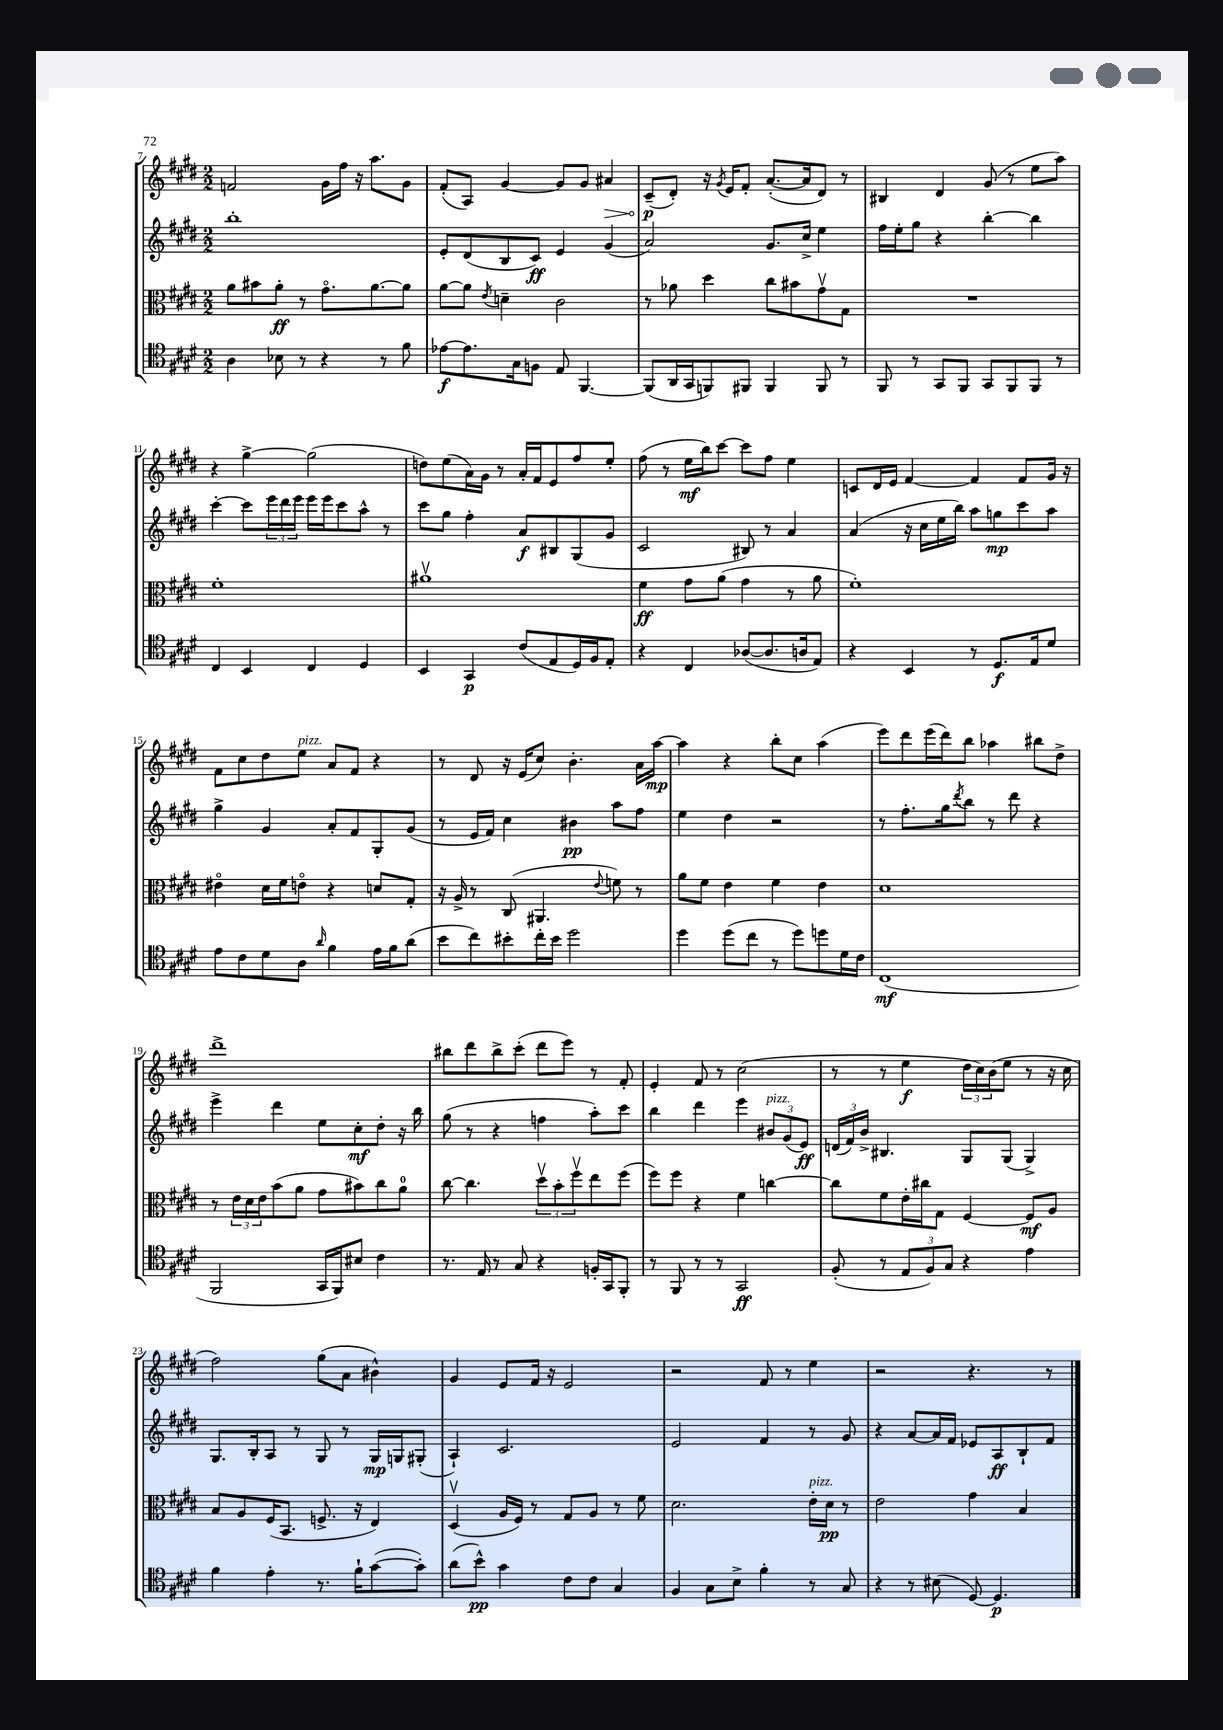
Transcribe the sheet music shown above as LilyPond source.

<<
\new StaffGroup <<
\new Staff = "s0" {
    \clef treble \key e \major \numericTimeSignature \time 2/2
    f'2 gis'16 fis''16 r16 a''8. gis'8 |
    fis'8-.( a8) gis'4~ gis'8 gis'8 \once \override Hairpin.circled-tip = ##t ais'4\> |
    cis'8--\p\!( dis'8-.) r16 \acciaccatura { gis'8 } e'16 fis'8-. a'8.~-.( a'16 dis'8) r8 |
    bis4 dis'4 gis'8( r8 e''8 a''8) |
    r4 gis''4~-> gis''2( |
    d''8) e''8( a'16) gis'16 r8 a'16-. fis'16 e'8 fis''8 e''8-. |
    fis''8( r8 e''16\mf b''16) cis'''8~ cis'''8 fis''8 e''4 |
    c'8 dis'16 e'16 fis'4~ fis'4 fis'8 gis'16 r16 |
    fis'8 cis''8 dis''8 e''8^\markup { \italic "pizz." } a'8 fis'8 r4 |
    r8 dis'8 r16 e'16( cis''8) b'4.-. a'16 a''16~\mp |
    a''4 r4 b''8-. cis''8 a''4( |
    e'''8) dis'''8 e'''16( dis'''16) b''8 aes''4 bis''8 dis''8-> |
    dis'''1-> |
    bis''8 dis'''8 bis''8-> cis'''8-.( dis'''8 e'''8) r8 fis'8-. |
    e'4-. fis'8 r8 cis''2( |
    r8 r8 e''4\f \tuplet 3/2 { dis''16 cis''16) b'16( } e''8 r8 r16 cis''16 |
    fis''2) gis''8( a'8 bis'4-^) |
    gis'4 e'8 fis'16 r16 e'2 |
    r2 fis'8 r8 e''4 |
    r2 r4. r8 \bar "|." |
}
\new Staff = "s1" {
    \clef treble \key e \major \numericTimeSignature \time 2/2
    b''1-. |
    e'8-. dis'8( b8 cis'8\ff) e'4 gis'4( |
    a'2) gis'8. cis''16-> e''4 |
    fis''16 e''16-. gis''8 r4 b''4~-. b''4 |
    cis'''4~-. cis'''8 \tuplet 3/2 { e'''16 dis'''16 e'''16 } e'''16 e'''16 cis'''8 a''8-^ r8 |
    cis'''8 gis''8 fis''4-. a'8\f bis8 gis8( gis'8 |
    cis'2 bis8) r8 a'4 |
    a'4( r16 cis''16 e''16 b''16) a''8 g''8\mp cis'''8 a''8 |
    gis''4-> gis'4 a'8-. fis'8 gis8-. gis'8( |
    r8 e'16 fis'16) cis''4 bis'4\pp a''8 fis''8 |
    e''4 dis''4 r2 |
    r8 fis''8.-. gis''16 \acciaccatura { dis'''8 } b''8 r8 dis'''8 r4 |
    e'''4-> dis'''4 e''8 cis''8-.\mf dis''8-. r16 b''16 |
    gis''8( r8 r4 f''4 a''8-.) cis'''8 |
    b''4 dis'''4 e'''4 \tuplet 3/2 { bis'8^\markup { \italic "pizz." } gis'8( e'8\ff) } |
    \tuplet 3/2 { d'16( fis'16) b'16-> } bis4. gis8 gis8( gis4->) |
    gis8. b16-. a8 r8 gis8 r8 gis16\mp g16 gis8-.( |
    a4-!) cis'2. |
    e'2 fis'4 r8 gis'8 |
    r4 a'8~ a'16 fis'16 ees'8 a8\ff b8-! fis'8 \bar "|." |
}
\new Staff = "s2" {
    \clef alto \key e \major \numericTimeSignature \time 2/2
    a'8 bis'8 a'8-.\ff r8 gis'8.\flageolet a'8.~ a'8 |
    a'8~ a'8 \acciaccatura { e'8 } d'4-- cis'2 |
    r8 aes'8 dis''4 cis''8 bis'8 gis'8\upbow gis8 |
    R1 |
    fis'1-. |
    ais'1\upbow |
    fis'4\ff gis'8 a'8( gis'4 r8 a'8 |
    fis'1-.) |
    eis'4\flageolet dis'16 fis'16 e'8\flageolet r4 d'8 gis8-. |
    r16 a16-> r8 cis8( ais,4. \appoggiatura { e'8 } f'8) r8 |
    a'8 fis'8 e'4 fis'4 e'4 |
    dis'1 |
    r8 \tuplet 3/2 { e'16 dis'16 e'16 } b'8( a'8 gis'8 bis'8) cis''8 a'8-0 |
    cis''8~ cis''4. \tuplet 3/2 { dis''8\upbow b'8-. fis''8\upbow } e''8 fis''8( |
    fis''8) fis''8 r4 fis'4 c''4~ |
    c''8 fis'8 e'16-. cis''16 gis8 fis4~ fis8\mf a8 |
    b8 a8 fis16( b,8. f8.-> r16 e4) |
    dis4\upbow( a16 fis16) r8 gis8 a8 r8 fis'8 |
    dis'2. e'16-.^\markup { \italic "pizz." } dis'16\pp r8 |
    e'2 gis'4 b4 \bar "|." |
}
\new Staff = "s3" {
    \clef tenor \key e \major \numericTimeSignature \time 2/2
    a4 bes8 r8 r4 r8 fis'8 |
    ees'8~\f ees'8. gis16 f8 e8 fis,4.~ |
    fis,8( a,16 gis,16 f,8) fis,8 fis,4 fis,8 r8 |
    fis,8 r8 gis,8 fis,8 gis,8 fis,8 fis,8 r8 |
    cis4 b,4 cis4 dis4 |
    b,4 gis,4\p cis'8( e8 dis16) fis16 e8-. |
    r4 cis4 aes8~( aes8. a16 e8) |
    r4 b,4 r8 dis8.\f e16 dis'8 |
    e'8 cis'8 dis'8 a8 \grace { a'16 } fis'4 e'16 fis'16 a'8( |
    b'8 cis''8) bis'8-. cis''16-. bis'16 dis''2 |
    dis''4 dis''8( cis''8 r8 dis''8) d''8 dis'16 cis'16 |
    cis1\mf( |
    fis,2 gis,16 fis,16) bis8 cis'4 |
    r8. e16 r8 gis8 r4 f16-. gis,16 fis,8-. |
    r8 fis,8 r8 r8 gis,2\ff |
    fis8-.( r8 \tuplet 3/2 { e8 fis8) gis8 } r4 e'4 |
    fis'4 e'4-. r8. fis'16-! gis'8~( gis'8-.) |
    a'8( b'8-^\pp) gis'4 cis'8 cis'8 gis4 |
    fis4 gis8 b8-> fis'4-. r8 gis8 |
    r4 r8 bis8( dis8~) dis4.\p \bar "|." |
}
>>
>>
\layout { \context { \Score currentBarNumber = #7 } }
